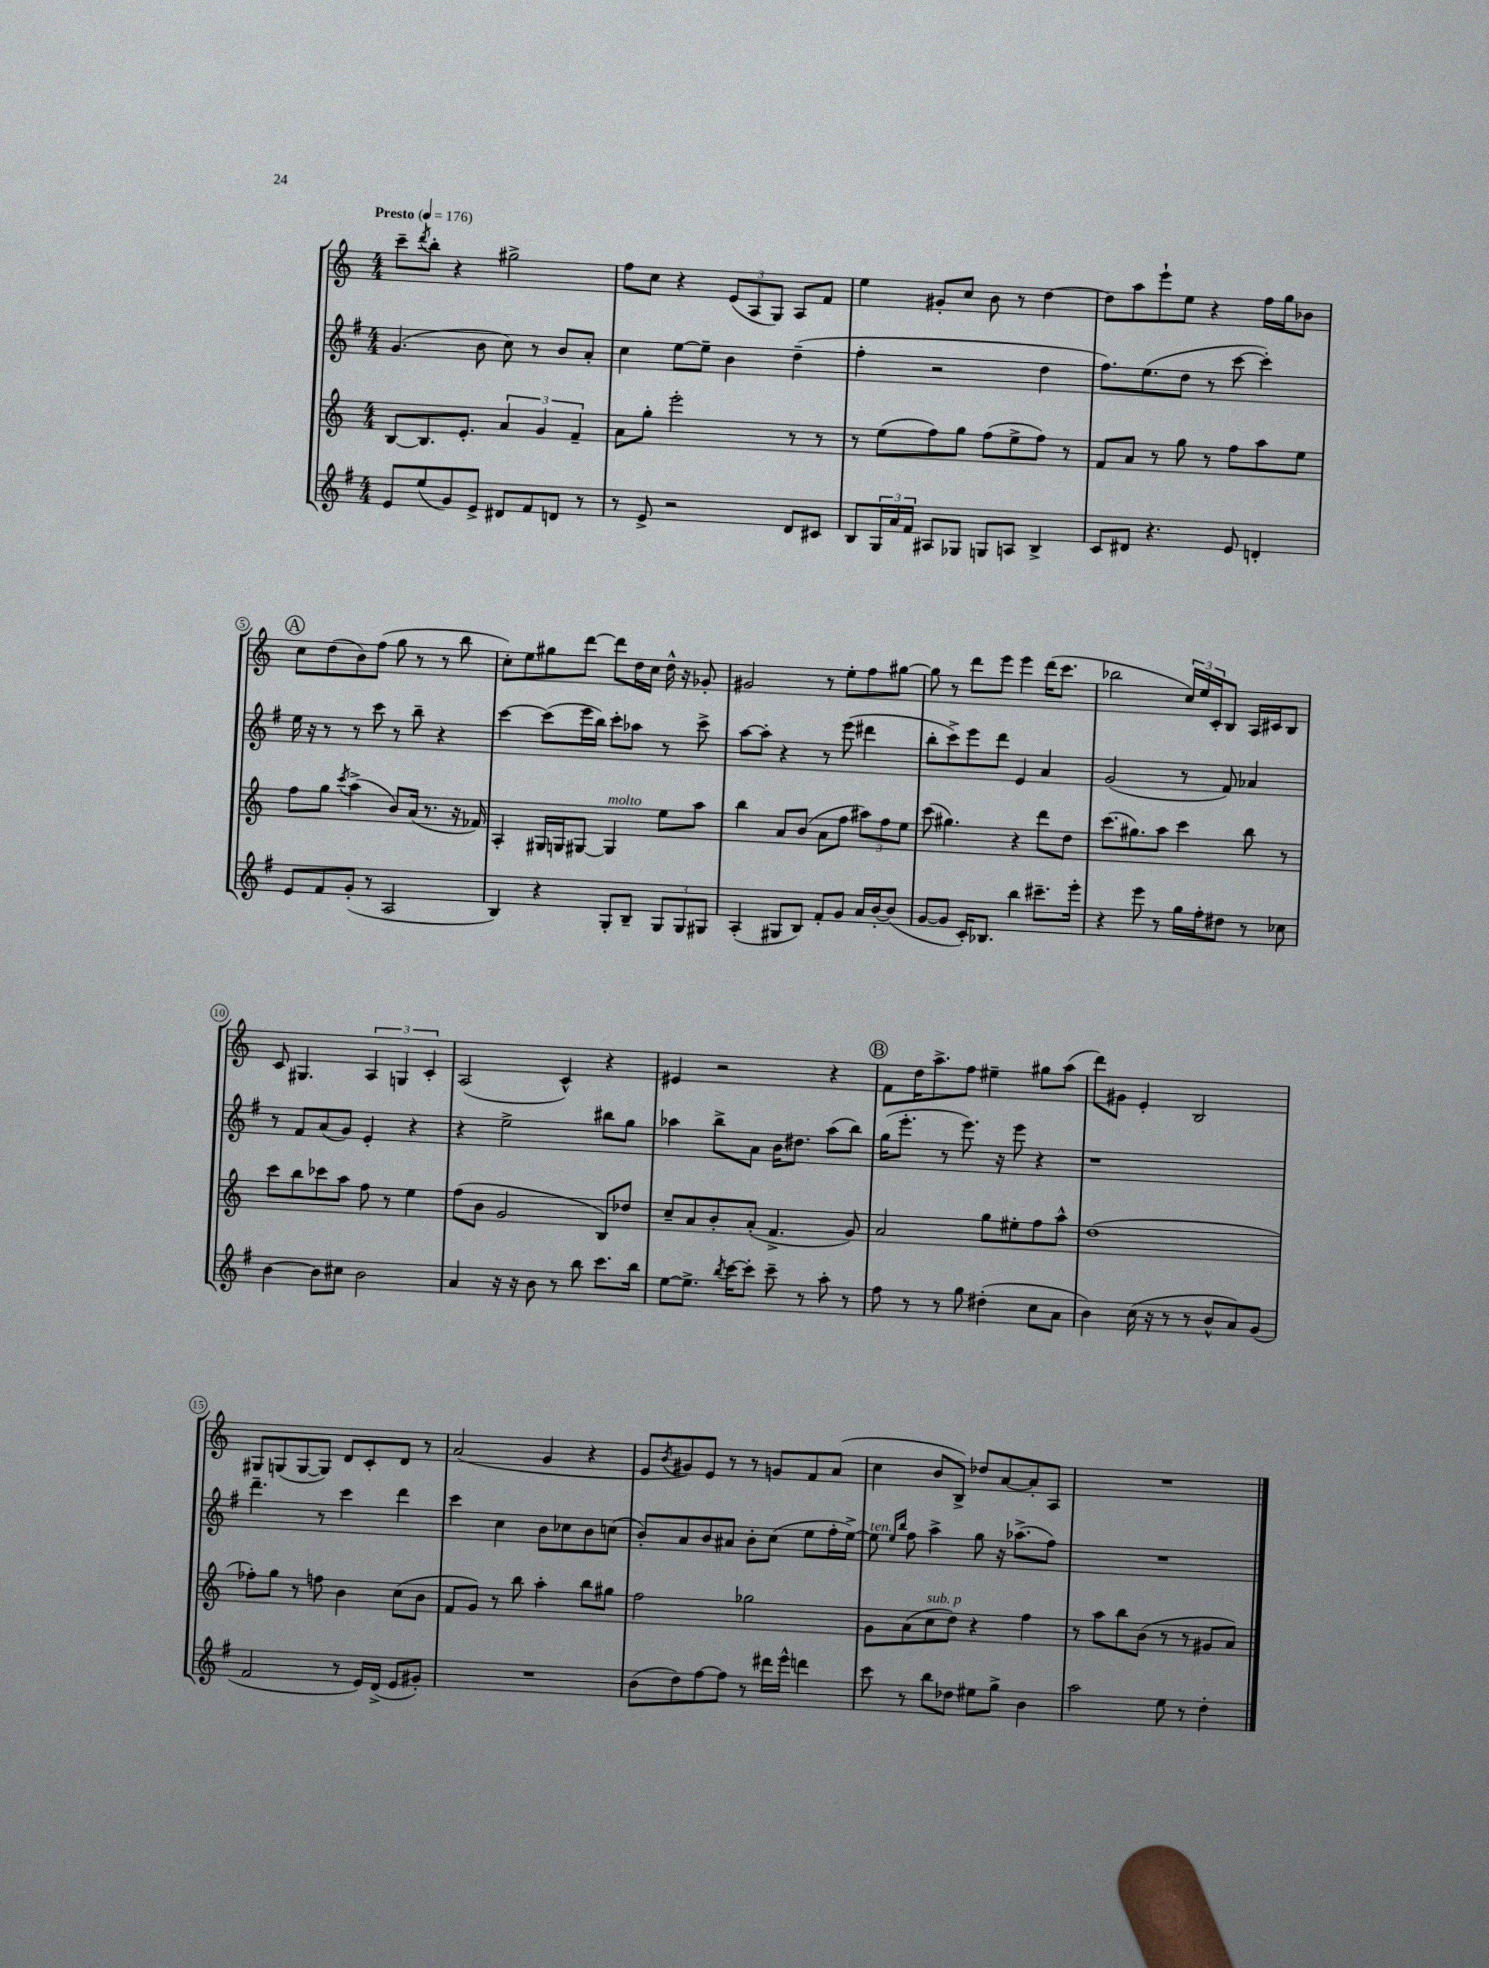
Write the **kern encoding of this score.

**kern	**kern	**kern	**kern
*part4	*part3	*part2	*part1
*staff4	*staff3	*staff2	*staff1
*clefG2	*clefG2	*clefG2	*clefG2
*k[f#]	*k[]	*k[f#]	*k[]
*M4/4	*M4/4	*M4/4	*M4/4
*MM176	*MM176	*MM176	*MM176
=1	=1	=1	=1
!	!	!	!LO:TX:a:B:t=Presto
8e/L	[8B/L	(4.g/	8ccc~\L
.	.	.	8qddd/
(8ee/	8.B/]	.	8bb'\J
8g/)	.	.	4r
.	8.e'/J	.	.
8e^/J	.	8b\	.
8d#X/L	6a/	8cc\)	2gg#X^\
8f#/	.	8r	.
.	6g/	.	.
8dn/J	.	8b/L	.
.	6f~/	.	.
8r	.	8a'/J	.
=2	=2	=2	=2
8r	8a\L	4cc\	8ff\L
8e^/	8gg'\J	.	8cc\J
2r	2eee'\	[8ee\L	4r
.	.	8ee~\J]	.
.	.	4b\	(12e/L
.	.	.	12A/
.	.	.	12G/J)
8d/L	8r	(4dd~\	8A/L
8c#X/J	8r	.	8f/J
=3	=3	=3	=3
8B/L	8r	4ff#'\	4ee\
24G/L	(8ee\L	.	.
24a/	.	.	.
24f#/JJ	.	.	.
8A#X/L	8ff\)	2r	8g#X'/L
8G-X/J	8gg\J	.	8cc/J
8Gn/L	(8ff\L	.	8b\
8An/J	8ee^\	.	8r
4B^/	8ff\J)	4dd\	[4dd\
.	8r	.	.
=4	=4	=4	=4
8c/L	8f/L	8.ff#\L)	8dd\L]
8d#X/J	8a/J	.	8aa\
.	.	(8.ee\	.
4.r	8r	.	8eee`\
.	8gg\	8dd\J	8ee\J
.	8r	8r	4r
8e/	8ff\L	[8ccc\	.
4dn'/	8aa\	4ccc'\])	16ff\LL
.	.	.	16gg\J
.	8ee\J	.	8b-X\J
!!LO:LB:g=z
!!LO:REH:place=s1:t=A
=5	=5	=5	=5
8e/L	8ff\L	16ee\	8cc\L
.	.	16r	.
8f#/	8gg\J	8r	(8dd\
.	8qccc/	.	.
(8g'/J	(4aa^\	8r	8b\)
8r	.	8ccc\	(8ff\J
2A/	8b/L)	8r	8gg\
.	(16a/Jk	8bb~\	8r
.	8.r	.	.
.	.	4r	8r
.	16r	.	8bb\
.	16f-X/)	.	.
=6	=6	=6	=6
4B/)	4A'/	[4ccc\	8cc'\L)
.	.	.	8ee\
4r	16G#X/LL	(8ccc\L]	8gg#X\
.	16Gn/J	.	.
.	[8G#X/J	16eee\L	[8ddd\J
.	.	16bb\JJ)	.
!	!LO:TX:a:i:t=molto	!	!
8G'/L	4G#/]	8ccc'\L	8ddd\L]
8B~/J	.	8aa-X\J	16dd\L
.	.	.	16cc\JJ
12G/L	8ee\L	8r	16dd^^\
.	.	.	16r
12G/	.	.	.
.	8aa\J	8ccc^\	8g-X'/
12G#X/J	.	.	.
=7	=7	=7	=7
(4A'/	4bb\	[8aa\L	2g#X/
.	.	8aa'\J]	.
8G#X/L	8a/L	4r	.
8B/J)	(8b/J	.	.
8f#'/L	8a\L	8r	8r
8g/J	8ff\J	(8eee\	8ee'\L
16a/LL	12aa#X\L)	4ddd#X\	8ff\
[16b'/J	.	.	.
.	12ff\	.	.
(8b/J]	.	.	[8gg#X\J
.	12ee\J	.	.
=8	=8	=8	=8
[8g/L	(8ccc\	8bb'\L	8gg#\]
8g/J]	4.gg#X\)	8ccc^\)	8r
16c'/KL)	.	8eee\	8ddd\L
8.B-X/J	.	.	.
.	.	8ddd\J	8eee\J
4bb\	4r	4e/	4eee\
8.ccc#X~\L	8ddd\L	4a/	(16ddd\KL
.	.	.	8.ccc\J
.	8dd\J	.	.
16eee'\Jk	.	.	.
=9	=9	=9	=9
4r	(8.ccc\L	(2g/	2bb-X\
.	8.gg#X\)	.	.
8eee\	.	.	.
8r	8aa\J	.	.
16gg\LL	4ccc\	8r	24cc/LL)
.	.	.	24ee/
16ff#'\J	.	.	.
.	.	.	24c'/J
8dd#X\J	.	8f#/)	8B/J
8r	8bb\	4a-X/	16A/LL
.	.	.	16c#X/J
8cc-X\	8r	.	8B/J
!!LO:LB:g=z
=10	=10	=10	=10
[4b\	8ccc\L	8r	8c/
.	8bb\	8f#/L	4.G#X/
8b\L]	8ccc-X\	(8a/	.
8cc#X\J	8aa\J	8g/J)	.
2b\	8ff\	4e'/	6A/
.	8r	.	.
.	.	.	6Gn/
.	4ee\	4r	.
.	.	.	6c'/
=11	=11	=11	=11
4a/	(8ff\L	4r	(2A/
.	8b\J	.	.
16r	2g/	2ee^\	.
16r	.	.	.
8b\	.	.	.
8r	.	.	4c^^/)
8bb\	.	.	.
8.ccc\L	8B/L)	8bb#X\L	4r
.	8dd-X/J	8gg\J	.
16bb\Jk	.	.	.
=12	=12	=12	=12
[8ee\L	8cc~/L	4aa-X\	4e#X/
8.ee^\J]	8a/	.	.
.	8b'/	8bb^\L	2r
8qbb/	.	.	.
[16ccc\KL	.	.	.
8ccc'\J]	(8a'/J	8a\J	.
8ccc~\	4.f^/	16b\KL	.
.	.	8.dd#X\J	.
8r	.	.	.
8aa'\	.	(8aa-\L	4r
8r	8g/)	8bb\J)	.
!!LO:REH:place=s1:t=B
=13	=13	=13	=13
8ff#\	2a/	(16gg\KL	8f\L
.	.	8.eee'\J	.
8r	.	.	16dd\K
.	.	.	8.aa^\
8r	.	8r	.
8gg\	.	8.eee\)	8ff\J
(4dd#X'\	8gg\L	.	4ee#X~\
.	.	16r	.
.	8ee#X'\	8eee\	.
8cc\L	8ff\	4r	8gg#X\L
8a\J	8aa^^\J	.	(8aa\J
=14	=14	=14	=14
4b\)	(1dd	1r	8ddd\L)
.	.	.	8g#X\J
(16cc\	.	.	4e'/
16r	.	.	.
8r	.	.	.
8r	.	.	2B/
8b^^/L	.	.	.
8a/)	.	.	.
(8g/J	.	.	.
!!LO:LB:g=z
=15	=15	=15	=15
2f#/	8ff-X'\L)	4.ddd~\	8G#X/L
.	8gg\J	.	(8Gn/
.	8r	.	[8G/
.	8ffn\	8r	8G/J])
8r	4b\	4ccc\	8d/L
16e/LL)	.	.	8c'/
(16d^/JJ	.	.	.
8e/L	(8cc\L	4ddd\	8d/J
8g#X'/J)	8b\J	.	8r
=16	=16	=16	=16
1r	8f/L	4ccc\	(2a/
.	8g/J)	.	.
.	8r	4cc\	.
.	8bb\	.	.
.	4aa'\	8b\L	4g/
.	.	8cc-X\	.
.	8bb\L	8b\	4r
.	8gg#X\J	(8ccn\J	.
=17	=17	=17	=17
(8b\L	2ff\	8b'/L)	8e/L
.	.	.	8qb/
8dd\)	.	8a/	8g#X/)
[8ff#\	.	8b/	8e/J
8ff#\J]	.	8a#X/J	8r
8r	2gg-X\	8b'\L	8r
16ddd#X\LL	.	(8cc\J	8gn/L
16eee^^\JJ	.	.	.
4dddn\	.	8ee\L	8f/
.	.	16ff#'\L	(8a/J
.	.	[16ee^\JJ)	.
=18	=18	=18	=18
!	!	!LO:TX:a:i:t=ten.	!
8ccc\	8g\L	8ee\]	4cc\
.	.	16qqee/LL	.
.	.	16qqbb/JJ	.
8r	(8a\	8ff#\	.
!	!LO:TX:a:i:t=sub. p	!	!
8bb\L	8cc\	4aa^\	8b/L
8dd-X\J	8dd\J)	.	8B^/J)
8ee#X\L	4r	8gg\	8dd-X/L
8gg^\J	.	16r	[8a/
.	.	(8.aa-X^\L	.
4b\	4ff\	.	8a'/]
.	.	8ff#\J)	8A/J
=19	=19	=19	=19
2aa\	8r	1r	1r
.	8aa\L	.	.
.	8bb\	.	.
.	(8b\J	.	.
8ee\	8r	.	.
8r	8r	.	.
4dd'\	8g#X/L	.	.
.	8a/J)	.	.
==	==	==	==
*-	*-	*-	*-
